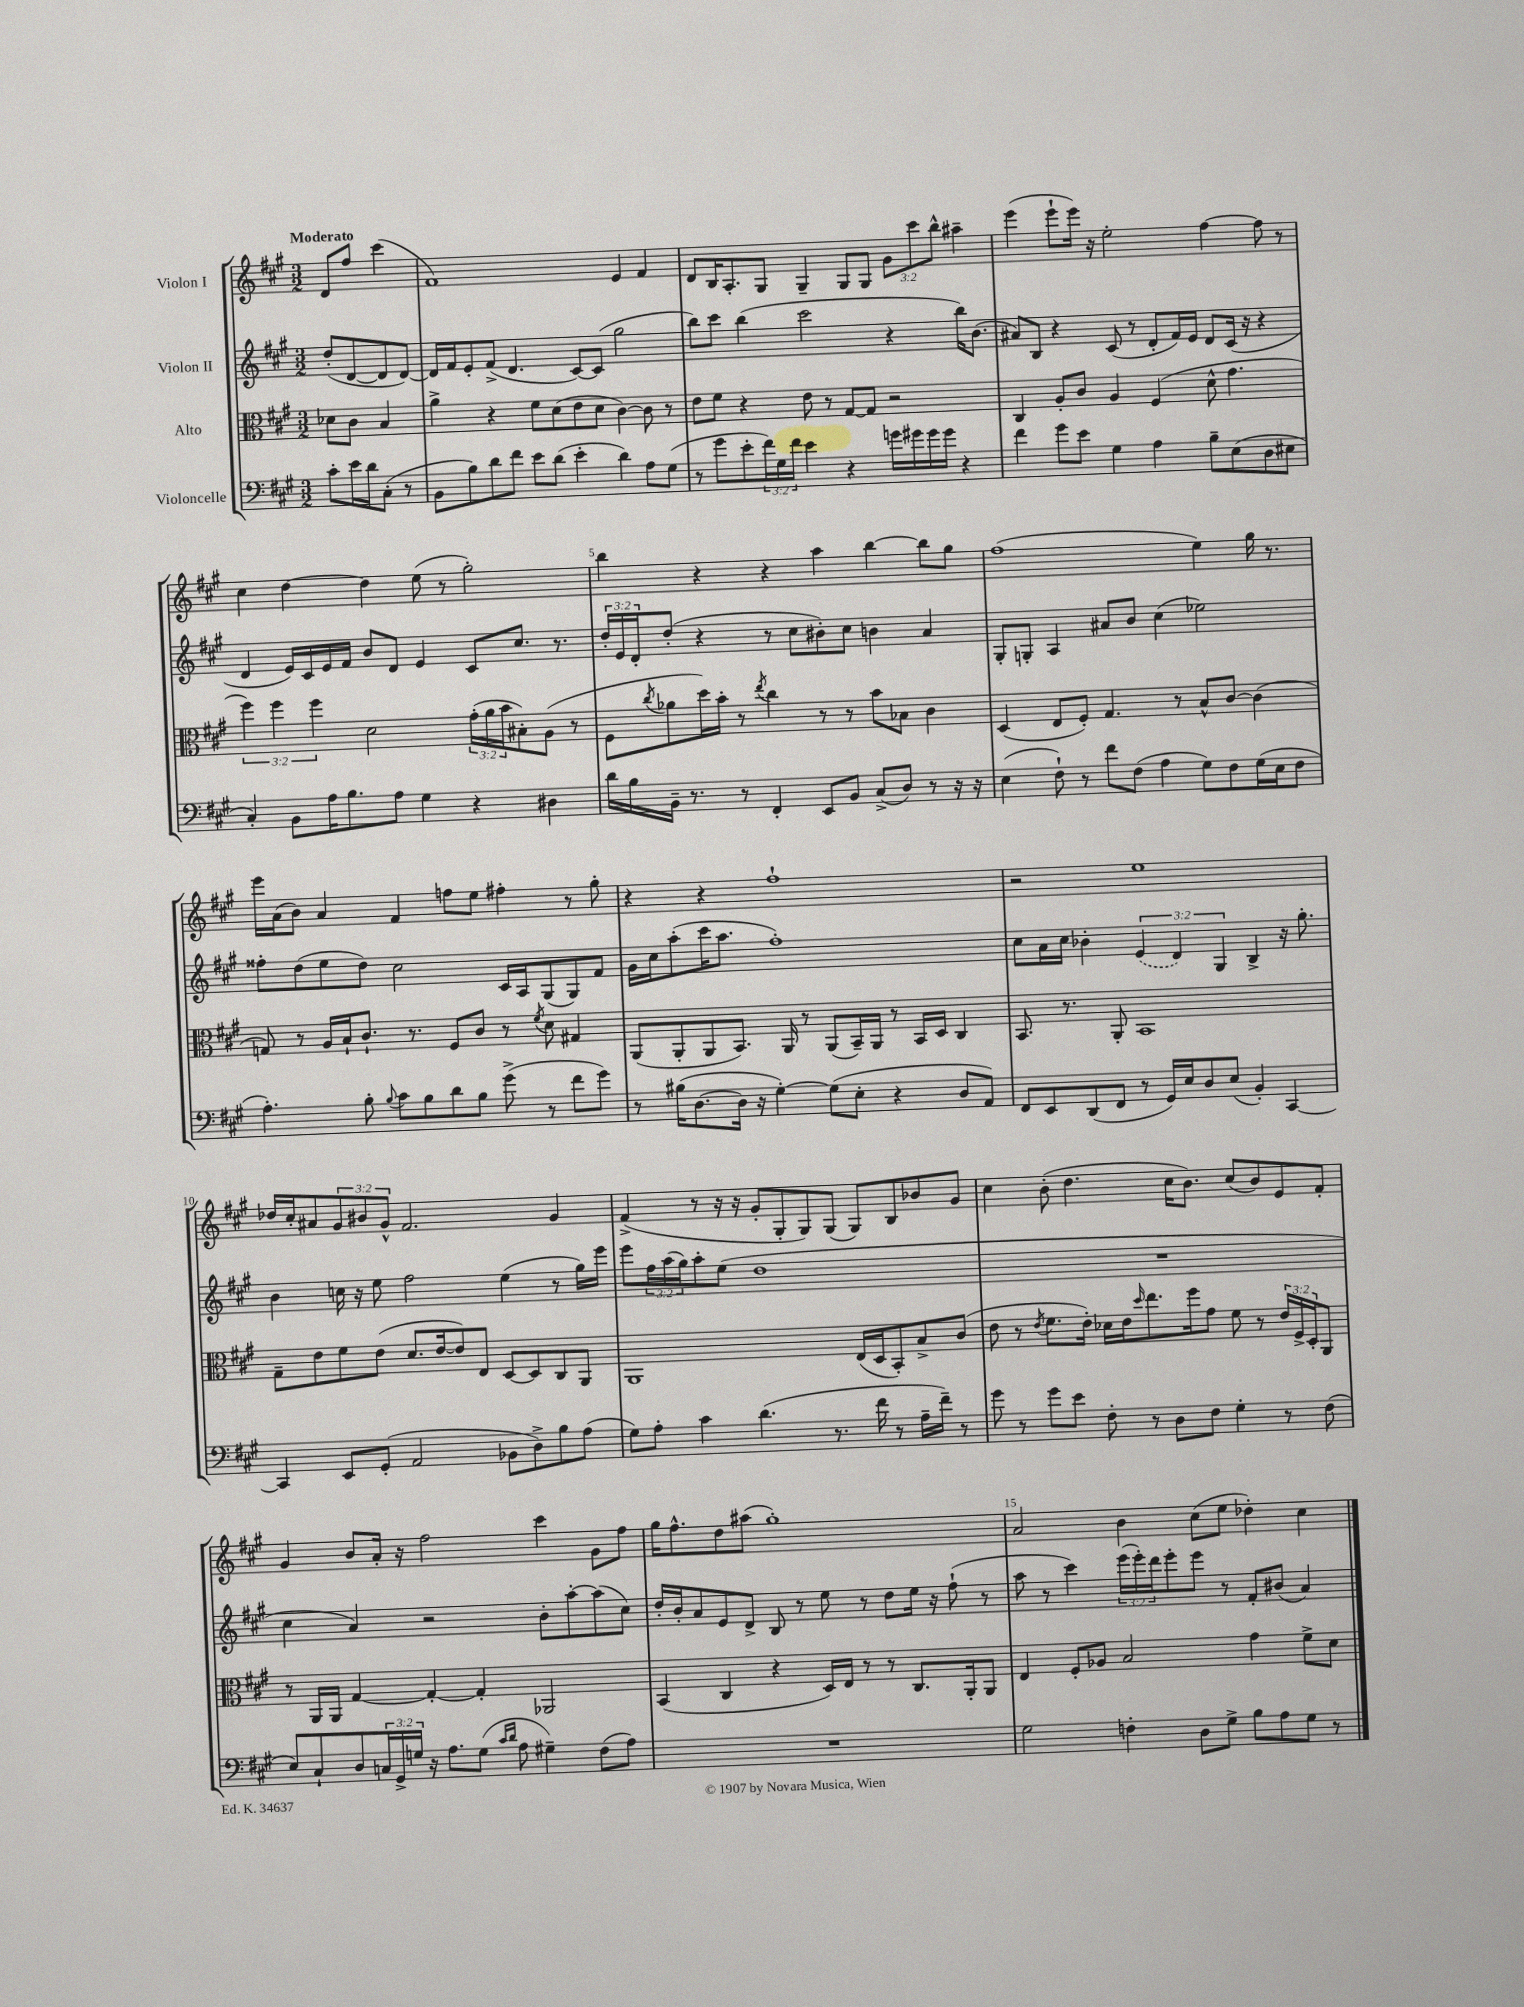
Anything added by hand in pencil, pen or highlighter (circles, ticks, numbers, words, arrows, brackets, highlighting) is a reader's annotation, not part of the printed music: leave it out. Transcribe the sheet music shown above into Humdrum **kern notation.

**kern	**kern	**kern	**kern
*staff4	*staff3	*staff2	*staff1
*clefF4	*clefC3	*clefG2	*clefG2
*k[f#c#g#]	*k[f#c#g#]	*k[f#c#g#]	*k[f#c#g#]
*M3/2	*M3/2	*M3/2	*M3/2
8c#'	8d-	(8dd'	8d
16e	8c#	[8d	8ff#
16d	.	.	.
(8C#'	4B	8d]	(4ccc#
8r	.	[8d)	.
=	=	=	=
8BB	4a^	16d]	1f#)
.	.	16f#	.
8B)	.	8e'	.
8d	4r	(8f#^	.
8f#	.	4.d	.
8e	8f#	.	.
(8d	(8d	.	.
4e'	8e	[8c#)	.
.	8d	(8c#]	.
4d)	[4c#)	2gg#	4e
8A	8c#]	.	4f#
(8G#	8r	.	.
=	=	=	=
8r	8e	8bb)	8d
8g#	8f#	8ccc#	16B
.	.	.	8.A'
8e'	4r	(4bb	.
24f#)	.	.	8G#
24G#	.	.	.
24f#	.	.	.
4e	8e	2ccc#	4G#~
.	8r	.	.
4r	[8G#	.	8G#
.	8G#]	.	8G#
16g	2r	4r	12g#
16g#	.	.	.
.	.	.	12ccc#
16g#	.	.	.
.	.	.	12bb^^
16g#	.	.	.
4r	.	16bb)	4aa#~
.	.	(8.b	.
=	=	=	=
4f#	4C#	8a#)	(4eee
.	.	8B	.
8g#	8A'	4r	8eee`
8e	8c#	.	16eee)
.	.	.	16r
4G#	4A	(8c#	2ee'
.	.	8r	.
4A	(4F#	8d'	.
.	.	16f#)	.
.	.	16e	.
8B~	8d^^	8d	[4ff#
(8E	4.g#	(16c#	.
.	.	16r	.
8D	.	4r	8ff#]
8E#	.	.	8r
=	=	=	=
4C#')	6ff#)	4d	4cc#
.	6ff#	.	.
8BB	.	16e)	[4dd
.	.	16c#	.
.	6ff#	.	.
16A	.	16e	.
8.B	.	16f#	.
.	2d	8b	4dd]
8A	.	8d	.
4G#	.	4e	(8ee
.	.	.	8r
4r	(24g#'	8c#	2gg#')
.	24a	.	.
.	24b	.	.
.	8B#')	8.cc#	.
4D#	(8A	.	.
.	.	8.r	.
.	8r	.	.
=	=	=	=
16d	8F#	24dd'	4bb
.	.	24e	.
16B	.	.	.
.	.	24d'	.
.	8qcc#	.	.
16BB~	8a-	(8dd'	.
8.r	.	.	.
.	16dd)	4r	4r
.	16b'	.	.
8r	8r	.	.
.	8qee	.	.
4FF#'	4cc#	8r	4r
.	.	8cc#	.
8EE	8r	8b#')	4aa
8BB	8r	8cc#	.
(8C#^	8b	4b	[4bb
8D)	8B-	.	.
8r	4c#	4a	8bb]
16r	.	.	8gg#
16r	.	.	.
=	=	=	=
(4E	(4D	8G#'	(1ff#
.	.	8G'	.
8F#`)	8E	4A	.
8r	8F#')	.	.
8f#	4.G#	8a#	.
(8F#	.	8b	.
4A	.	(4cc#	.
.	8r	.	.
8G#)	8B^^	2ee-)	4ee)
8F#	[8c#	.	.
(16G#	(4c#]	.	16gg#
16E	.	.	8.r
8F#	.	.	.
=	=	=	=
4.A')	8G)	8ff##'	16eee
.	.	.	(16a
.	8r	(8dd	8b)
.	16A	8ee	4a
.	16B`	.	.
8B'	8.c#`	8dd)	.
8qqB	.	.	.
8c#	.	2cc#	4f#
.	8.r	.	.
8B	.	.	.
8d	8F#	.	8ff
8B	8c#	.	8ee
(8g#^	8r	16c#	4ff#'
.	.	16A	.
.	8qf#	.	.
8r	8d	(8G#	.
8f#	4G#	8G#)	8r
8g#)	.	8f#	8gg#'
=	=	=	=
8r	(8AA	16g#	4r
.	.	16cc#	.
(16B#	8AA'	(8aa'	.
[8.D	.	.	.
.	8AA	16ccc#	4r
.	.	8.aa	.
16D]	8.BB)	.	.
16r	.	.	.
[4G#')	.	1ff#')	1ff#`
.	16AA	.	.
.	8r	.	.
(8G#]	(8AA	.	.
8E'	16BB~)	.	.
.	16AA	.	.
4r	8r	.	.
.	16BB	.	.
.	16D	.	.
8D	4C#	.	.
8AA)	.	.	.
=	=	=	=
8FF#	8.BB	8cc#	2r
8EE	.	16a	.
.	8.r	16cc#	.
(8DD	.	4b-'	.
8FF#	8AA'	.	.
8r	1BB	(6e	1ee
16GG#)	.	.	.
.	.	6d)	.
16E	.	.	.
8D	.	.	.
.	.	6G#	.
(8E	.	.	.
4BB')	.	4B^	.
[4CC#	.	16r	.
.	.	8.gg#'	.
=	=	=	=
4CC#]	8G#~	4b	16dd-
.	.	.	16cc#'
.	8e	.	8a#
8EE	8f#	16cc	12g#
.	.	16r	.
.	.	.	12b#
(8GG#'	(8e	8ee	.
.	.	.	12g#^^
2AA	8.d	2ff#	2.f#
.	[16e	.	.
.	8e])	.	.
.	8E	.	.
8BB-	[8D	(4ee	.
8D^)	8D]	.	.
8B	8C#	8r	4g#
(8A	8AA	16gg#)	.
.	.	16eee	.
=	=	=	=
8G#)	1AA	8eee	(4f#^
8A'	.	24ff#	.
.	.	(24aa	.
.	.	24gg#)	.
4c#	.	8aa'	8r
.	.	(8ee	16r
.	.	.	16r
(4.d	.	1dd	8g#'
.	.	.	8G#'
.	.	.	8G#)
8.r	.	.	(8G#
.	(16E	.	8G#)
16f#	16D	.	.
8r	8BB')	.	8B
16A~	8B^	.	8b-
16f#~)	.	.	.
8r	(8c#	.	8g#
=	=	=	=
8g#	8e	1.r	4cc#
8r	8r	.	.
.	8qe	.	.
8g#	8.f#	.	(8b'
8e	.	.	4.dd
.	16e')	.	.
8F#'	16d-	.	.
.	16e	.	.
.	16qqdd	.	.
8r	8.ee	.	.
8D	.	.	16cc#
.	16ff#	.	8.b)
8F#	8g#	.	.
4G#'	8f#	.	(8cc#
.	8r	.	8b)
8r	24e	.	8e
.	24F#^	.	.
.	24D'	.	.
(8F#	8AA	.	8f#'
=	=	=	=
8E)	8r	4cc#	4g#
8C#`	16AA	.	.
.	16AA	.	.
8D	[4G#	4a)	8b
24C	.	.	16a'
24GG#^	.	.	.
.	.	.	16r
24G	.	.	.
16r	4G#'_	2r	2ff#
8.A	.	.	.
(8G	4G#']	.	.
16qqc#	.	.	.
16qqd	.	.	.
8A	.	.	.
4G#~)	2AA-	8b'	4ccc#
.	.	[8aa'	.
(8F#	.	(8aa]	8g#
8A)	.	8cc#)	8ff#
=	=	=	=
1.r	(4BB	16dd'	16gg#
.	.	16b'	8.ff#^^
.	.	8a	.
.	4C#	8e	8dd
.	.	8d^	(8aa#
.	4r	8B	1gg#')
.	.	8r	.
.	16D)	8ee	.
.	16E	.	.
.	8r	8r	.
.	8r	8dd	.
.	8.C#	16ee	.
.	.	16r	.
.	.	(8ff#`	.
.	16AA'	.	.
.	8AA	8r	.
=	=	=	=
2G#	4E	8aa	2a
.	.	8r	.
.	8F#'	4ccc#)	.
.	8A-	.	.
4F'	2B	(24eee	4b
.	.	24eee')	.
.	.	24ddd	.
.	.	8eee'	.
8D	.	8eee	(8cc#
8G#^	.	8r	8ee
8B	4g#	8f#'	4dd-')
8A	.	(8b#	.
8G#	8f#^	4a)	4cc#
8r	8d	.	.
==	==	==	==
*-	*-	*-	*-
